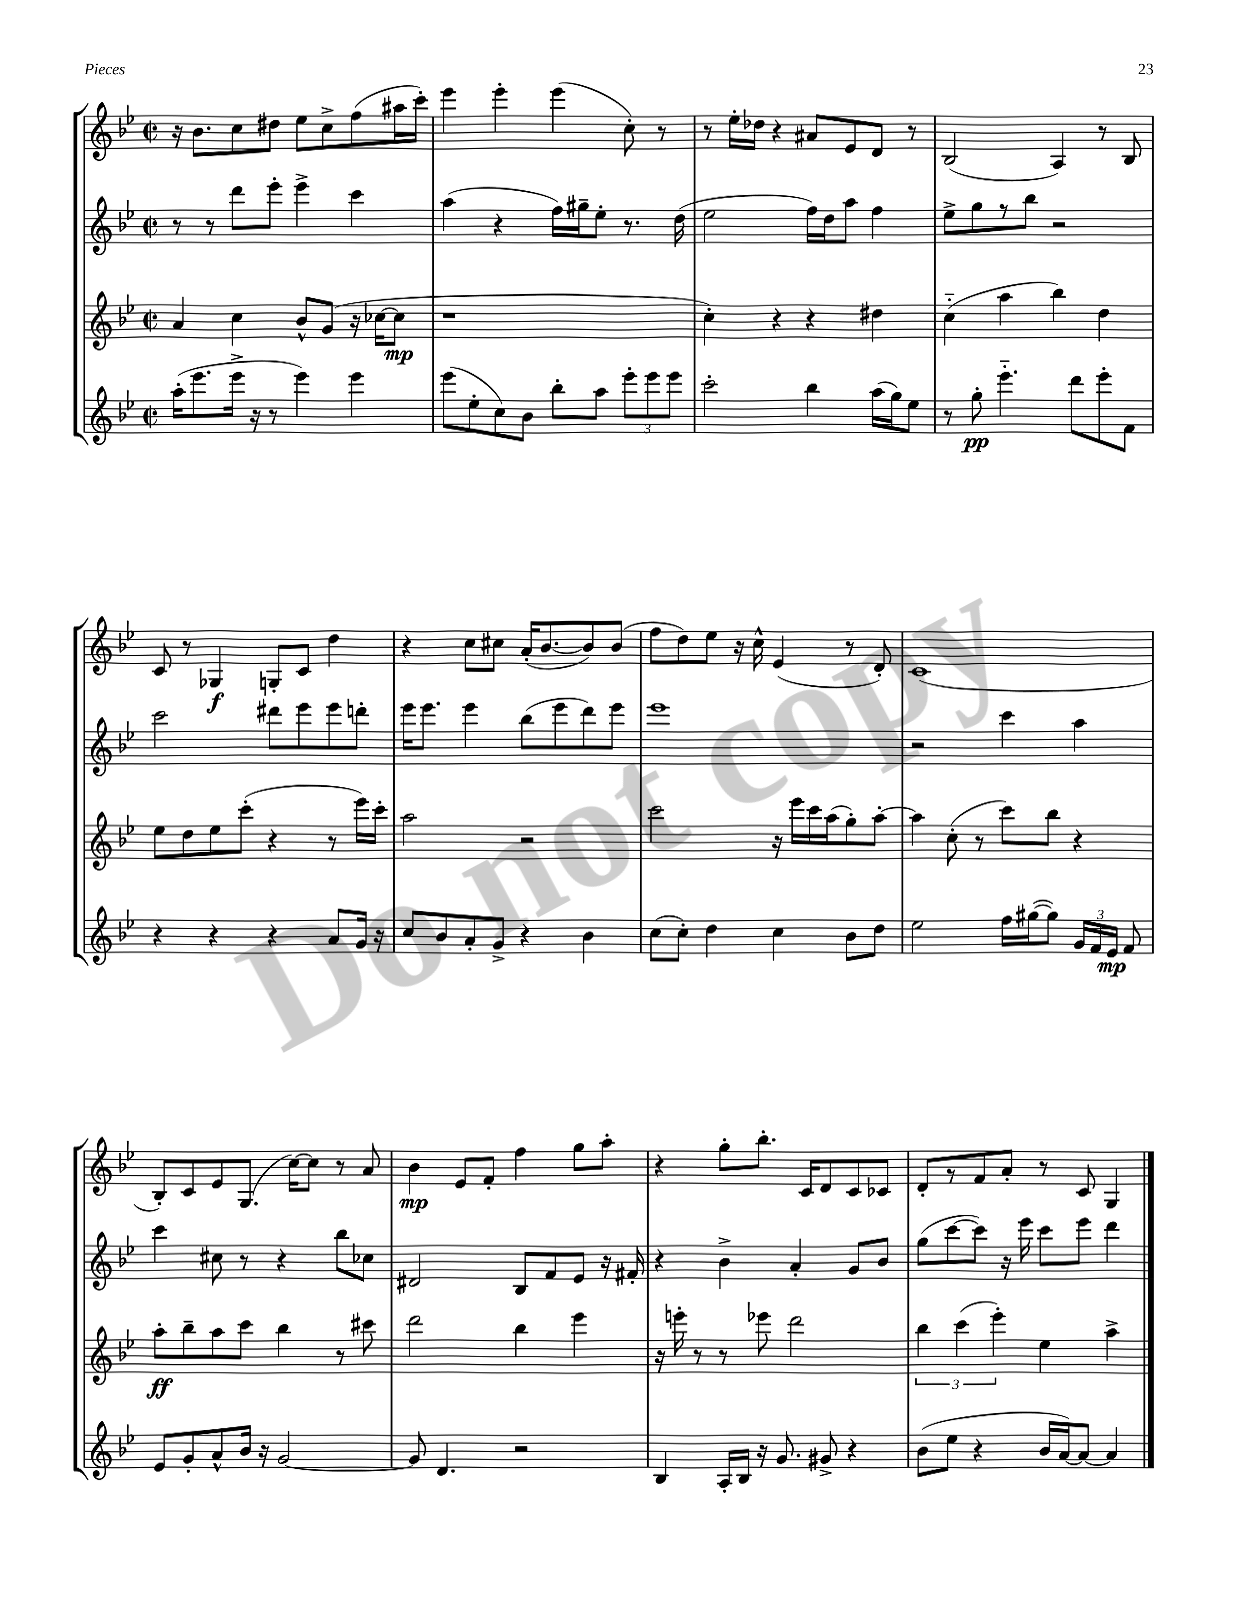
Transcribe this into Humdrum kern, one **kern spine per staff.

**kern	**kern	**kern	**kern
*staff4	*staff3	*staff2	*staff1
*clefG2	*clefG2	*clefG2	*clefG2
*k[b-e-]	*k[b-e-]	*k[b-e-]	*k[b-e-]
*M2/2	*M2/2	*M2/2	*M2/2
*met(c|)	*met(c|)	*met(c|)	*met(c|)
(16aa'	4a	8r	16r
8.eee-	.	.	8.b-
.	.	8r	.
16eee-^	4cc	8ddd	8cc
16r	.	.	.
8r	.	8eee-'	8dd#
4eee-)	8b-^^	4eee-^	8ee-
.	(8g	.	8cc^
4eee-	16r	4ccc	(8ff
.	[16cc-	.	.
.	8cc-]	.	16aa#
.	.	.	16ccc')
=	=	=	=
(8eee-	1r	(4aa	4eee-
8ee-'	.	.	.
8cc)	.	4r	4eee-'
8b-	.	.	.
8bb-'	.	16ff)	(4eee-
.	.	16gg#~	.
8aa	.	8ee-'	.
12eee-'	.	8.r	8cc')
12eee-	.	.	.
.	.	.	8r
12eee-	.	.	.
.	.	(16dd	.
=	=	=	=
2ccc'	4cc')	2ee-	8r
.	.	.	16ee-'
.	.	.	16dd-
.	4r	.	4r
4bb-	4r	16ff)	8a#
.	.	16dd	.
.	.	8aa	8e-
(16aa	4dd#	4ff	8d
16gg)	.	.	.
8ee-	.	.	8r
=	=	=	=
8r	(4cc'~	8ee-^	(2B-
8gg'	.	8gg	.
4.eee-'~	4aa	8r	.
.	.	8bb-	.
.	4bb-)	2r	4A)
8ddd	.	.	.
8eee-'	4dd	.	8r
8f	.	.	8B-
=	=	=	=
4r	8ee-	2ccc	8c
.	8dd	.	8r
4r	8ee-	.	4G-
.	(8ccc'	.	.
4r	4r	8ddd#	8G'
.	.	8eee-	8c
8a	8r	8eee-	4dd
16g	16eee-)	8ddd'	.
16r	16ccc'	.	.
=	=	=	=
8cc	2aa	16eee-	4r
.	.	8.eee-	.
8b-	.	.	.
8a'	.	4eee-	8cc
8g^	.	.	8cc#
4r	2r	(8bb-	(16a'
.	.	.	[8.b-
.	.	8eee-	.
4b-	.	8ddd)	8b-])
.	.	8eee-	(8b-
=	=	=	=
(8cc	2ccc	1eee-	8ff
8cc')	.	.	8dd)
4dd	.	.	8ee-
.	.	.	16r
.	.	.	16cc^^
4cc	16r	.	(4e-
.	16eee-	.	.
.	16ccc	.	.
.	(16aa	.	.
8b-	8gg')	.	8r
8dd	[8aa'	.	8d')
=	=	=	=
2ee-	4aa]	2r	(1c
.	(8cc'	.	.
.	8r	.	.
16ff	8ccc)	4ccc	.
([16gg#	.	.	.
8gg#])	8bb-	.	.
24g	4r	4aa	.
24f	.	.	.
24e-	.	.	.
8f	.	.	.
=	=	=	=
8e-	8aa'	4ccc	8B-')
8g'	8bb-~	.	8c
8a^^	8aa	8cc#	8e-
16b-	8ccc	8r	(8.G
16r	.	.	.
[2g	4bb-	4r	.
.	.	.	[16cc)
.	.	.	8cc]
.	8r	8bb-	8r
.	8ccc#	8cc-	8a
=	=	=	=
8g]	2ddd	2d#	4b-
4.d	.	.	.
.	.	.	8e-
.	.	.	8f'
2r	4bb-	8B-	4ff
.	.	8f	.
.	4eee-	8e-	8gg
.	.	16r	8aa'
.	.	16f#'	.
=	=	=	=
4B-	16r	4r	4r
.	16eee'	.	.
.	8r	.	.
16A'	8r	4b-^	8gg'
16B-	.	.	.
16r	8eee-	.	8.bb-'
8.g	.	.	.
.	2ddd	4a'	.
.	.	.	16c
8g#^	.	.	8d
4r	.	8g	8c
.	.	8b-	8c-
=	=	=	=
(8b-	6bb-	(8gg	8d'
8ee-	.	[8ccc	8r
.	(6ccc	.	.
4r	.	8ccc])	8f
.	6eee-')	.	.
.	.	16r	8a'
.	.	16eee-	.
16b-	4ee-	8ccc	8r
[16a)	.	.	.
8a_	.	8eee-	8c
4a]	4aa^	4ddd	4G
==	==	==	==
*-	*-	*-	*-
